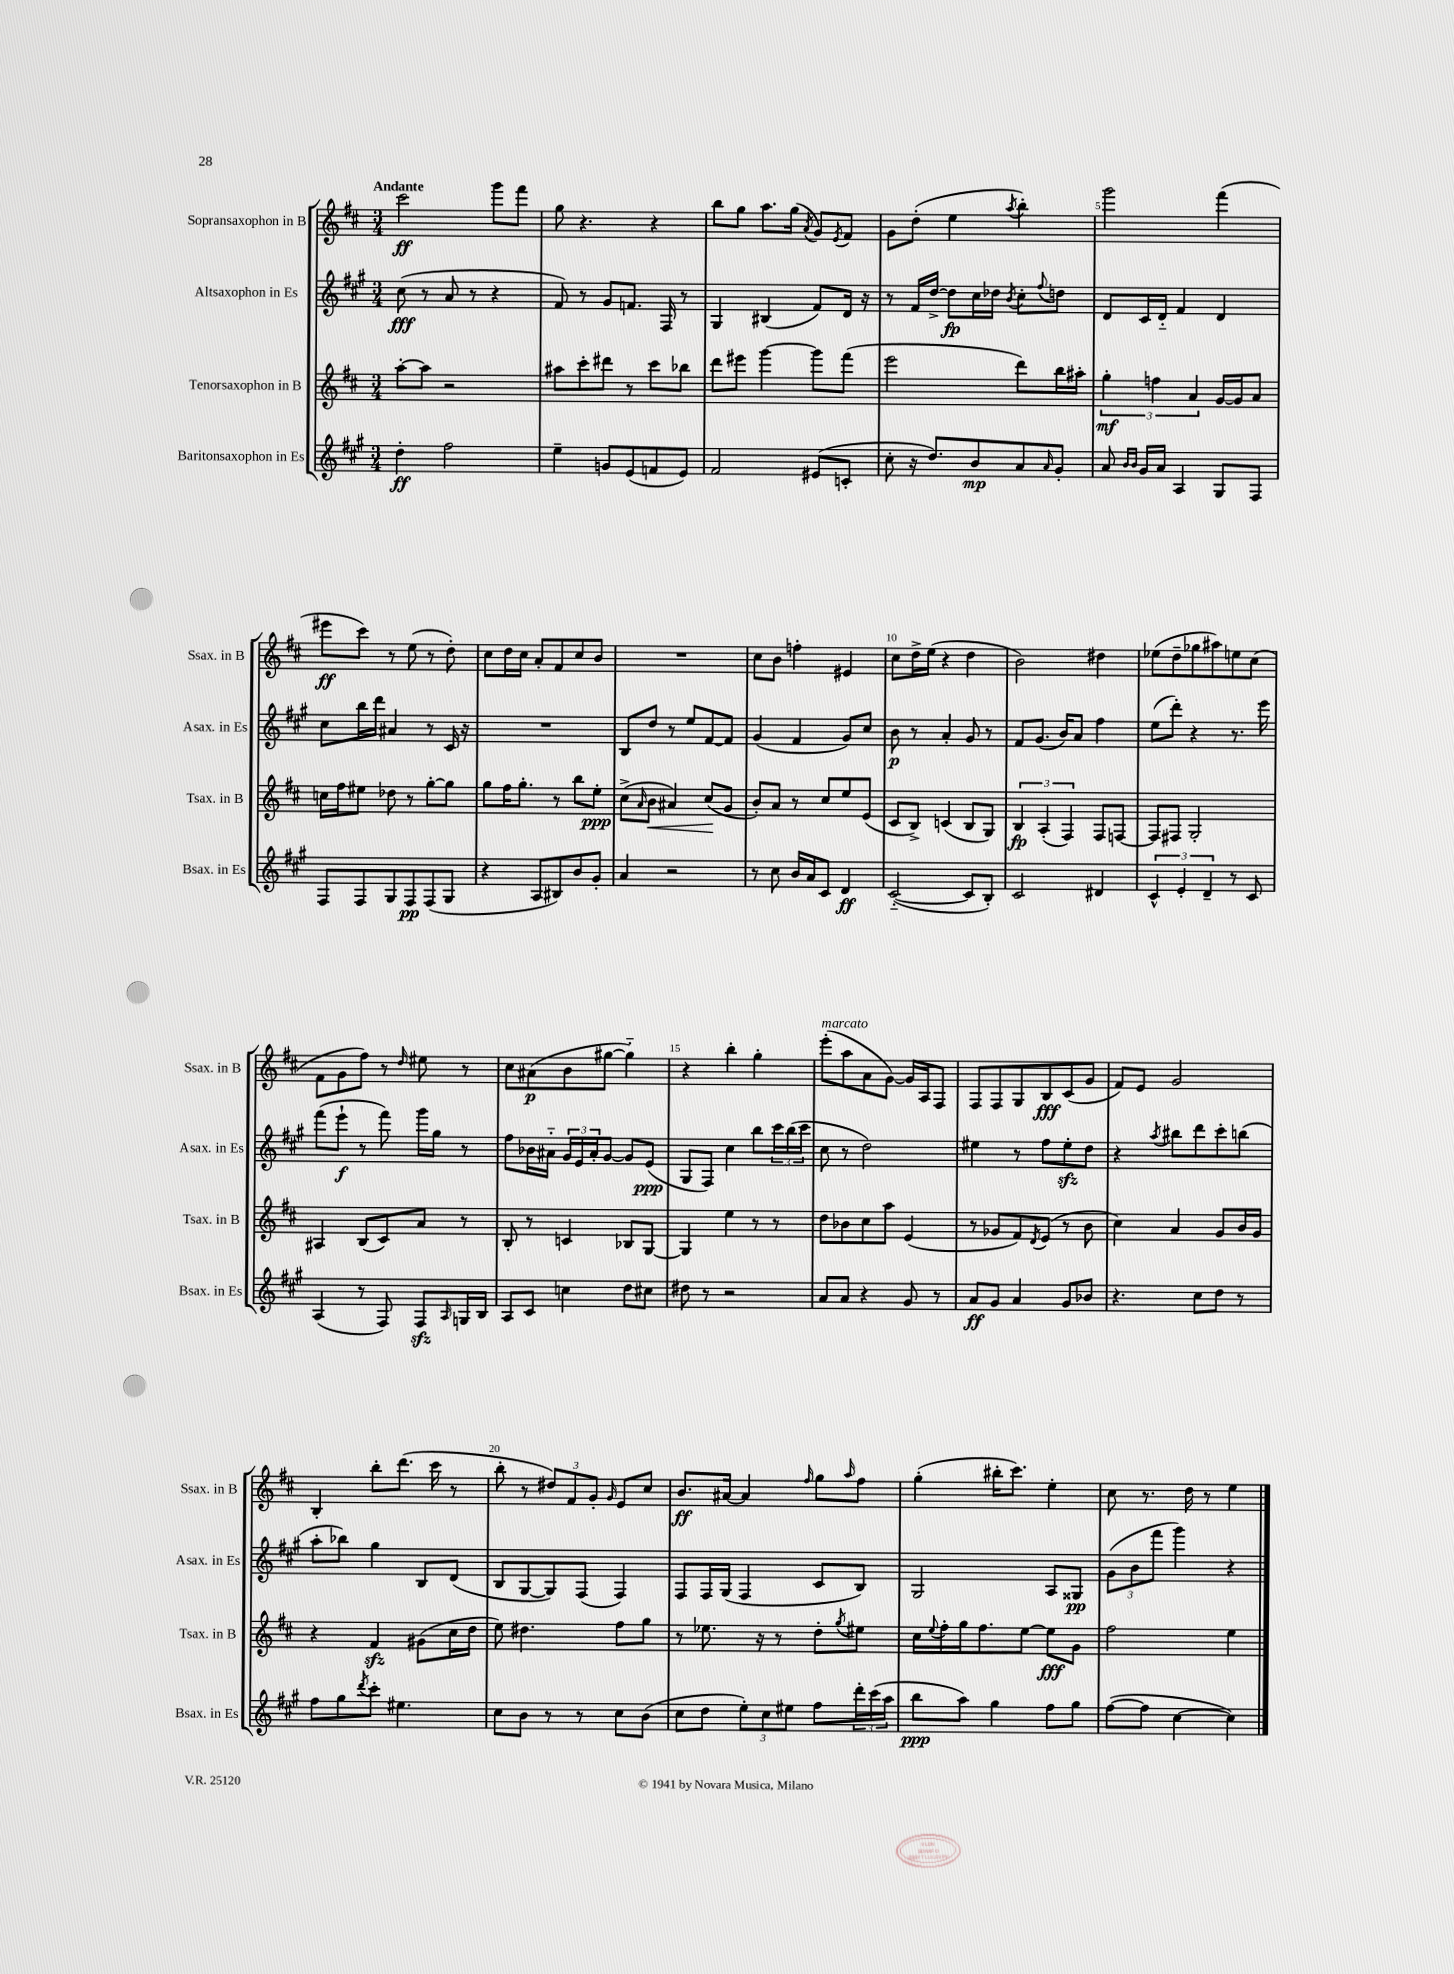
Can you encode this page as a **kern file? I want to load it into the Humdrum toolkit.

**kern	**dynam	**kern	**dynam	**kern	**dynam	**kern	**dynam
*part4	*part4	*part3	*part3	*part2	*part2	*part1	*part1
*staff4	*staff4	*staff3	*staff3	*staff2	*staff2	*staff1	*staff1
*I"Baritonsaxophon in Es	*	*I"Tenorsaxophon in B	*	*I"Altsaxophon in Es	*	*I"Sopransaxophon in B	*
*I'Bsax. in Es	*	*I'Tsax. in B	*	*I'Asax. in Es	*	*I'Ssax. in B	*
*clefG2	*	*clefG2	*	*clefG2	*	*clefG2	*
*k[f#c#g#]	*	*k[f#c#]	*	*k[f#c#g#]	*	*k[f#c#]	*
*M3/4	*	*M3/4	*	*M3/4	*	*M3/4	*
=1	=1	=1	=1	=1	=1	=1	=1
!	!	!	!	!	!	!LO:TX:a:B:t=Andante	!
4dd'\	ff	[8aa'\L	.	(8cc#\	fff	2ccc#\	ff
.	.	8aa\J]	.	8r	.	.	.
2ff#\	.	2r	.	8a/	.	.	.
.	.	.	.	8r	.	.	.
.	.	.	.	4r	.	8ggg\L	.
.	.	.	.	.	.	8fff#\J	.
=2	=2	=2	=2	=2	=2	=2	=2
4ee~\	.	8aa#X\L	.	8f#/)	.	8gg\	.
.	.	8ccc#'\	.	8r	.	4.r	.
8gn/L	.	8ddd#X\J	.	8g#/L	.	.	.
(8e/	.	8r	.	8.fn/J	.	.	.
8fn/	.	8ccc#\L	.	.	.	4r	.
.	.	.	.	16F#/	.	.	.
8e/J)	.	8bb-X\J	.	8r	.	.	.
=3	=3	=3	=3	=3	=3	=3	=3
2f#/	.	8ddd\L	.	4G#/	.	8bb\L	.
.	.	8eee#X\J	.	.	.	8gg\J	.
.	.	[4ggg\	.	(4B#X/	.	8.aa\L	.
.	.	.	.	.	.	(16gg\Jk	.
.	.	.	.	.	.	8qa/	.
(8e#X/L	.	8ggg\L]	.	8f#/L)	.	8g/L)	.
.	.	.	.	.	.	8qe/	.
8cn'/J	.	(8fff#\J	.	16d/Jk	.	8f#/J	.
.	.	.	.	16r	.	.	.
=4	=4	=4	=4	=4	=4	=4	=4
8cc#'\	.	2eee\	.	8r	.	8g\L	.
16r	.	.	.	16f#/LL	.	(8dd'\J	.
8.dd/L)	.	.	.	[16dd^/JJ	.	.	.
.	.	.	.	8dd\L]	fp	4ee\	.
8b/	mp	.	.	16cc#\L	.	.	.
.	.	.	.	16dd-X\JJ	.	.	.
.	.	.	.	8qb/	.	8qaa/	.
8a/	.	8ddd\L)	.	8cc#'\L	.	4bb'\)	.
16qqa/	.	.	.	8qqff#/	.	.	.
8g#'/J	.	16bb\L	.	8ddn\J	.	.	.
.	.	16aa#X'\JJ	.	.	.	.	.
=5	=5	=5	=5	=5	=5	=5	=5
8a/	.	6gg'\	mf	8d/L	.	2ggg\	.
16qqb/LL	.	.	.	.	.	.	.
16qqb/JJ	.	.	.	.	.	.	.
16g#/LL	.	.	.	16c#/L	.	.	.
.	.	6ffn\	.	.	.	.	.
16a/JJ	.	.	.	16d/JJ	.	.	.
4A/	.	.	.	4f#/	.	.	.
.	.	6a/	.	.	.	.	.
8G#/L	.	[16g/LL	.	4d/	.	(4fff#\	.
.	.	16g/J]	.	.	.	.	.
8F#/J	.	8a/J	.	.	.	.	.
!!LO:LB:g=z
=6	=6	=6	=6	=6	=6	=6	=6
8F#/L	.	16ccn\LL	.	8cc#\L	.	8eee#X\L	ff
.	.	16ff#\J	.	.	.	.	.
8F#/	.	8ee#X\J	.	16bb\L	.	8ccc#\J)	.
.	.	.	.	16ddd\JJ	.	.	.
8G#/	.	8dd-X\	.	4a#X/	.	8r	.
8F#/	pp	8r	.	.	.	(8ee\	.
(8F#/	.	[8gg'\L	.	8r	.	8r	.
8G#/J	.	8gg\J]	.	16c#/	.	8dd'\)	.
.	.	.	.	16r	.	.	.
=7	=7	=7	=7	=7	=7	=7	=7
4r	.	8gg\L	.	2.r	.	8cc#\L	.
.	.	16ff#\K	.	.	.	16dd\L	.
.	.	8.gg'\J	.	.	.	16cc#\JJ	.
8A/L	.	.	.	.	.	8a'/L	.
8B#X/)	.	8r	.	.	.	8f#/	.
8b/	.	8bb\L	.	.	.	8cc#/	.
8g#'/J	.	8ee'\J	ppp	.	.	8b/J	.
=8	=8	=8	=8	=8	=8	=8	=8
4a/	.	(8cc#^\L	.	8B/L	.	2.r	.
.	.	16qqa/	.	.	.	.	.
!	!	!	!LO:HP:b	!	!	!	!
.	.	8b\J	<	8dd/J	.	.	.
2r	.	4a#X/)	.	8r	.	.	.
.	.	.	.	8ee/L	.	.	.
.	.	(8cc#/L	.	[8f#/	.	.	.
.	.	8g/J	[	8f#/J]	.	.	.
=9	=9	=9	=9	=9	=9	=9	=9
8r	.	8b'/L)	.	(4g#/	.	8cc#\L	.
8cc#\	.	8a/J	.	.	.	8b\J	.
16b/LL	.	8r	.	4f#/	.	4ffn'\	.
16a/J	.	.	.	.	.	.	.
8c#/J	.	8cc#/L	.	.	.	.	.
4d/	ff	8ee/	.	8g#/L)	.	4e#X/	.
.	.	(8e/J	.	8cc#/J	.	.	.
=10	=10	=10	=10	=10	=10	=10	=10
([2c#/	.	8c#/L	.	8b\	p	8cc#\L	.
.	.	8B^/J)	.	8r	.	16dd^\L	.
.	.	.	.	.	.	(16ee\JJ	.
.	.	(4cn/	.	4a'/	.	4r	.
8c#/L]	.	8B/L	.	8g#/	.	4dd\	.
8B'/J)	.	8G/J)	.	8r	.	.	.
=11	=11	=11	=11	=11	=11	=11	=11
2c#/	.	6B/	fp	8f#/L	.	2b\)	.
.	.	.	.	(8.g#/J	.	.	.
.	.	(6A'/	.	.	.	.	.
.	.	.	.	16b/KL)	.	.	.
.	.	6F#/)	.	.	.	.	.
.	.	.	.	8a/J	.	.	.
4d#X/	.	8F#/L	.	4ff#\	.	4dd#X\	.
.	.	[8Fn/J	.	.	.	.	.
=12	=12	=12	=12	=12	=12	=12	=12
6c#^^/	.	8F/L]	.	(8ee\L	.	(8ee-X\L	.
.	.	8F#X/J	.	8ddd'\J)	.	8dd~\	.
6e'/	.	.	.	.	.	.	.
.	.	2G'/	.	4r	.	8gg-X\	.
6d~/	.	.	.	.	.	.	.
.	.	.	.	.	.	8aa#X\)	.
8r	.	.	.	8.r	.	8een\	.
8c#/	.	.	.	.	.	(8cc#\J	.
.	.	.	.	16eee\	.	.	.
!!LO:LB:g=z
=13	=13	=13	=13	=13	=13	=13	=13
(4A/	.	4A#X/	.	(8fff#\L	.	8f#\L	.
.	.	.	.	8eee`\J	f	8g\	.
8r	.	(8B/L	.	8r	.	8ff#\J)	.
8F#/)	.	8c#/)	.	8fff#\)	.	8r	.
.	.	.	.	.	.	16qqdd/	.
8F#zz/L	.	8a/J	.	16ggg#\LL	.	8ee#X\	.
.	.	.	.	16gg#\JJ	.	.	.
16qqA/	.	.	.	.	.	.	.
16Gn/L	.	8r	.	8r	.	8r	.
16B/JJ	.	.	.	.	.	.	.
=14	=14	=14	=14	=14	=14	=14	=14
8A/L	.	8B'/	.	8ff#\L	.	8cc#\L	.
8c#/J	.	8r	.	16b-X\L	.	(8a#X\	p
.	.	.	.	16a#X\JJ	.	.	.
4ccn\	.	4cn/	.	24g#/LL	.	8b\	.
.	.	.	.	24e/	.	.	.
.	.	.	.	24a#'/J	.	.	.
.	.	.	.	[8g#/J	.	[8gg#X\J	.
8dd\L	.	8B-X/L	.	8g#/L]	.	4gg#\])	.
8cc#X\J	.	[8G/J	.	(8e/J	ppp	.	.
=15	=15	=15	=15	=15	=15	=15	=15
8dd#X\	.	4G/]	.	8G#/L	.	4r	.
8r	.	.	.	8F#/J)	.	.	.
2r	.	4ee\	.	4cc#\	.	4bb'\	.
.	.	8r	.	8bb\L	.	4gg'\	.
.	.	8r	.	24ccc#\L	.	.	.
.	.	.	.	(24bb\	.	.	.
.	.	.	.	24ccc#\JJ	.	.	.
=16	=16	=16	=16	=16	=16	=16	=16
!	!	!	!	!	!	!LO:TX:a:i:t=marcato	!
8a/L	.	8dd\L	.	8cc#\	.	(8eee'\L	.
8a/J	.	8b-X\	.	8r	.	8aa\	.
4r	.	8cc#\	.	2dd\)	.	8a\	.
.	.	8aa\J	.	.	.	[8g\J)	.
8g#/	.	(4e/	.	.	.	16g/LL]	.
.	.	.	.	.	.	16A/J	.
8r	.	.	.	.	.	8F#/J	.
=17	=17	=17	=17	=17	=17	=17	=17
8a/L	ff	8r	.	4ee#X\	.	8F#/L	.
8g#/J	.	8g-X/L	.	.	.	8F#/	.
4a/	.	8f#/)	.	8r	.	8G/	.
.	.	8qd/	.	.	.	.	.
.	.	(8e/J	.	8ff#\L	.	8B/	fff
8g#/L	.	8r	.	8ee#zz'\	.	(8c#/	.
8b-X/J	.	8b\	.	8dd\J	.	8g/J	.
=18	=18	=18	=18	=18	=18	=18	=18
4.r	.	4cc#\)	.	4r	.	8f#/L)	.
.	.	.	.	.	.	8e/J	.
.	.	.	.	8qaa/	.	.	.
.	.	4a/	.	8bb#X\L	.	2g/	.
8cc#\L	.	.	.	8ddd\	.	.	.
8dd\J	.	8g/L	.	8ccc#'\	.	.	.
8r	.	16b/L	.	(8bbn\J	.	.	.
.	.	16g/JJ	.	.	.	.	.
!!LO:LB:g=z
=19	=19	=19	=19	=19	=19	=19	=19
8ff#\L	.	4r	.	8aa'\L	.	4B'/	.
8gg#\	.	.	.	8bb-X\J)	.	.	.
8qddd/	.	.	.	.	.	.	.
8ccc#'\J	.	4f#zz/	.	4gg#\	.	8bb'\L	.
4.ee#X\	.	.	.	.	.	(8.ddd\J	.
.	.	(8g#X\L	.	8B/L	.	.	.
.	.	.	.	.	.	16ccc#\	.
.	.	16cc#\L	.	(8d/J	.	8r	.
.	.	16dd\JJ	.	.	.	.	.
=20	=20	=20	=20	=20	=20	=20	=20
8cc#\L	.	8ee\)	.	8B/L	.	8bb'\	.
8b\J	.	4.dd#X\	.	[8G#/	.	8r	.
8r	.	.	.	8G#/])	.	12dd#X/L)	.
.	.	.	.	.	.	12f#/	.
8r	.	.	.	(8F#/J	.	.	.
.	.	.	.	.	.	12g'/J	.
.	.	.	.	.	.	16qqg/	.
8cc#\L	.	8ff#\L	.	4F#/)	.	8e/L	.
(8b\J	.	8gg\J	.	.	.	8cc#/J	.
=21	=21	=21	=21	=21	=21	=21	=21
8cc#\L	.	8r	.	8F#/L	.	8.b/L	ff
8dd\J	.	8.ee-X\	.	16F#/L	.	.	.
.	.	.	.	(16G#/JJ	.	[16a#X/Jk	.
12ee'\L)	.	.	.	4F#/	.	4a#/]	.
.	.	16r	.	.	.	.	.
12cc#\	.	.	.	.	.	.	.
.	.	8r	.	.	.	.	.
12ee#X\J	.	.	.	.	.	.	.
.	.	.	.	.	.	16qqff#/	.
8ff#\L	.	8dd'\L	.	8c#/L	.	8gg\L	.
.	.	8qgg/	.	.	.	16qqaa/	.
24ddd'\L	.	8ee#X\J	.	8B/J)	.	8ff#\J	.
(24ccc#\	.	.	.	.	.	.	.
24aa\JJ	.	.	.	.	.	.	.
=22	=22	=22	=22	=22	=22	=22	=22
8bb\L	ppp	16cc#\LL	.	2G#/	.	(4gg'\	.
.	.	8qqee/	.	.	.	.	.
.	.	16ff#'\	.	.	.	.	.
8aa\J)	.	16gg\J	.	.	.	.	.
.	.	8.ff#\	.	.	.	.	.
4gg#\	.	.	.	.	.	16bb#X'\KL	.
.	.	.	.	.	.	8.ccc#\J)	.
.	.	[8ee\J	.	.	.	.	.
8ff#\L	.	8ee\L]	fff	8A/L	.	4ee'\	.
8gg#\J	.	8g\J	.	8G##X/J	pp	.	.
=23	=23	=23	=23	=23	=23	=23	=23
([8ff#\L	.	2ff#\	.	(12g#\L	.	8cc#\	.
.	.	.	.	12b\	.	.	.
8ff#\J]	.	.	.	.	.	8.r	.
.	.	.	.	12fff#\J	.	.	.
[4cc#\	.	.	.	4ggg#\)	.	.	.
.	.	.	.	.	.	16dd\	.
.	.	.	.	.	.	8r	.
4cc#\])	.	4ee\	.	4r	.	4ee\	.
==	==	==	==	==	==	==	==
*-	*-	*-	*-	*-	*-	*-	*-
